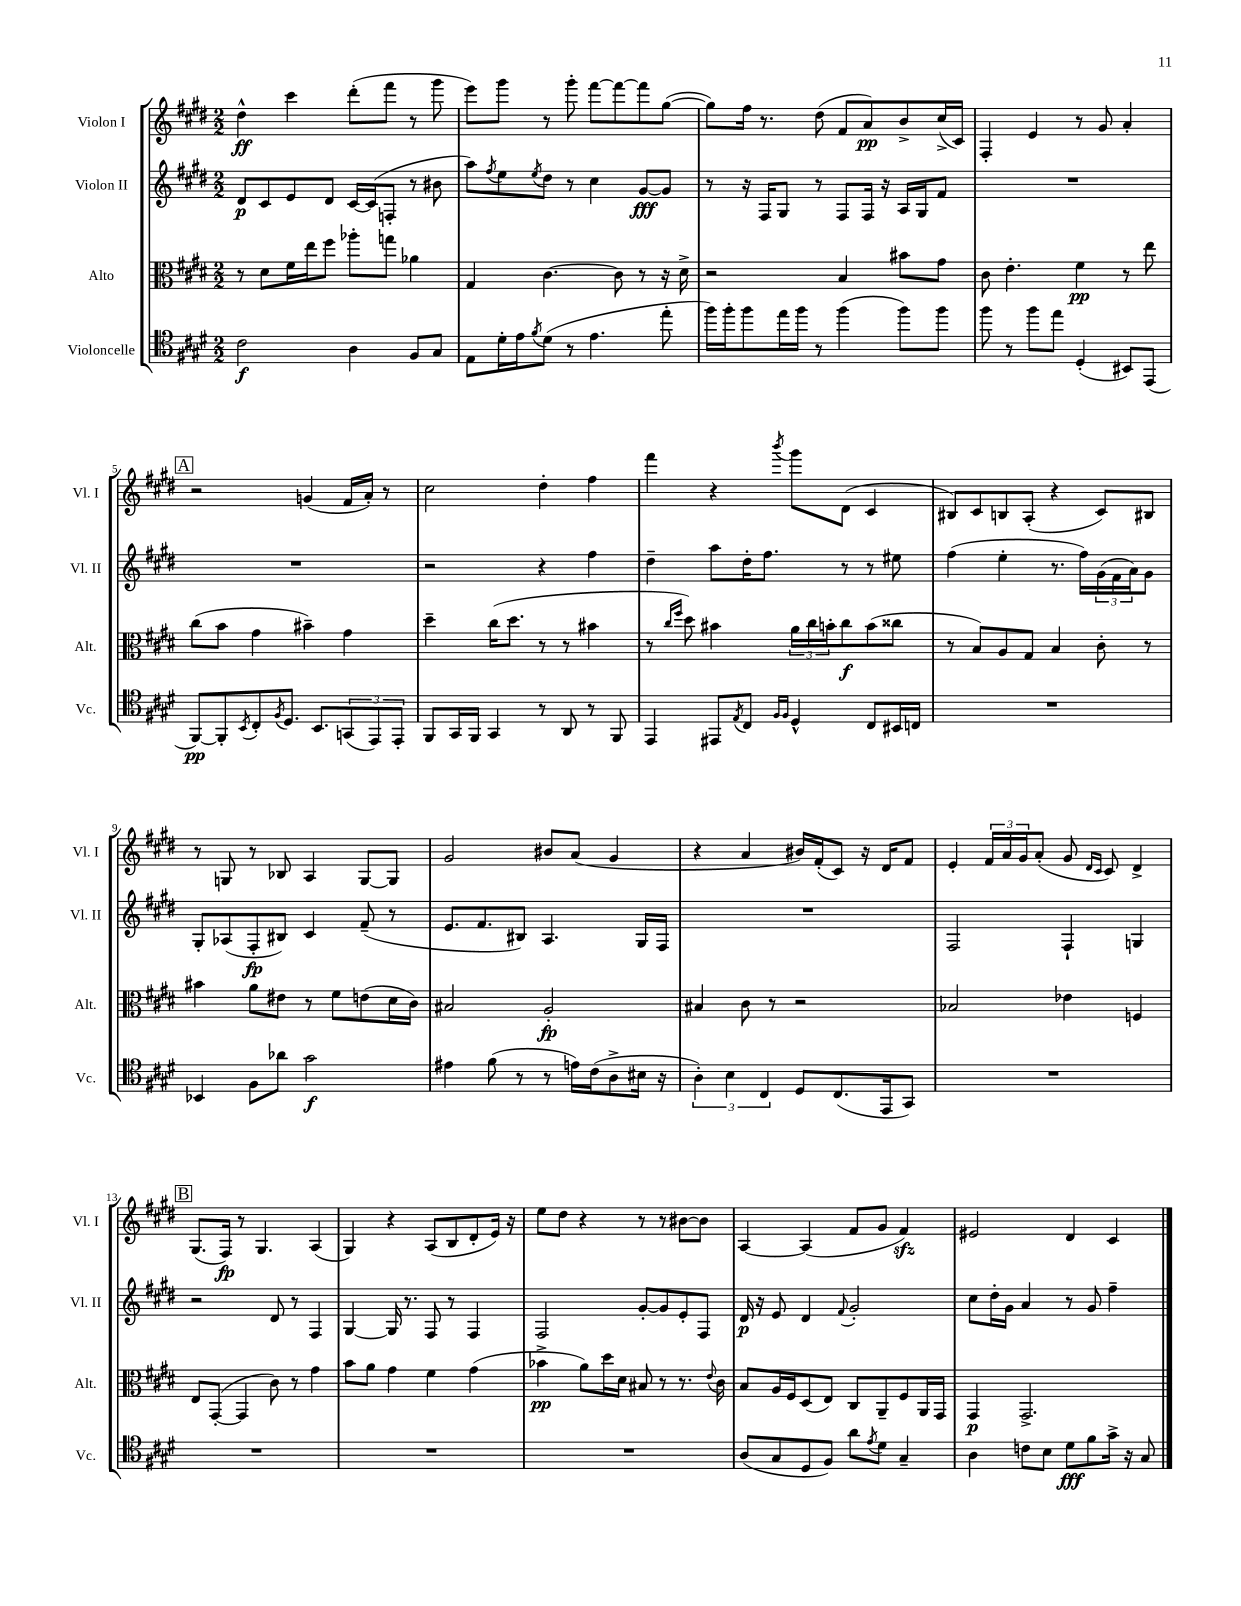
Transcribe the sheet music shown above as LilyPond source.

<<
\new StaffGroup <<
\new Staff = "s0" \with { instrumentName = "Violon I" shortInstrumentName = "Vl. I" } {
    \clef treble \key e \major \numericTimeSignature \time 2/2
    dis''4-^\ff cis'''4 dis'''8-.( fis'''8 r8 gis'''8 |
    e'''8) gis'''8 r8 gis'''8-. fis'''8~ fis'''8~ fis'''8 gis''8~( |
    gis''8) fis''16 r8. dis''8( fis'8 a'8\pp) b'8-> cis''16->( cis'16) |
    fis4-. e'4 r8 gis'8 a'4-. |
    \mark \markup { \box "A" } r2 g'4( fis'16 a'16-.) r8 |
    cis''2 dis''4-. fis''4 |
    fis'''4 r4 \acciaccatura { b'''8 } gis'''8 dis'8( cis'4 |
    bis8) cis'8 b8 a8-.( r4 cis'8) bis8 |
    r8 g8 r8 bes8 a4 g8~ g8 |
    gis'2 bis'8 a'8( gis'4 |
    r4 a'4 bis'16) fis'16-.( cis'8) r16 dis'16 fis'8 |
    e'4-. \tuplet 3/2 { fis'16 a'16 gis'16 } a'8-.( gis'8 \grace { dis'16 cis'16 } cis'8) dis'4-> |
    \mark \markup { \box "B" } gis8.( fis16\fp) r8 gis4. a4( |
    gis4) r4 a8( b8 dis'8-. e'16) r16 |
    e''8 dis''8 r4 r8 r8 bis'8~ bis'8 |
    a4~ a4( fis'8 gis'8 fis'4\sfz) |
    eis'2 dis'4 cis'4 \bar "|." |
}
\new Staff = "s1" \with { instrumentName = "Violon II" shortInstrumentName = "Vl. II" } {
    \clef treble \key e \major \numericTimeSignature \time 2/2
    dis'8\p cis'8 e'8 dis'8 cis'16~ cis'16( f8-. r8 bis'8 |
    a''8) \acciaccatura { fis''8 } e''8 \acciaccatura { e''8 } dis''8 r8 cis''4 gis'8~\fff gis'8 |
    r8 r16 fis16 gis8 r8 fis8 fis16 r16 a16 gis16 fis'8 |
    R1 |
    \mark \markup { \box "A" } R1 |
    r2 r4 fis''4 |
    dis''4-- a''8 dis''16-. fis''8. r8 r8 eis''8 |
    fis''4( e''4-. r8. fis''16) \tuplet 3/2 { gis'16( fis'16 a'16) } gis'8 |
    gis8-. aes8( fis8-.\fp bis8) cis'4 fis'8--( r8 |
    e'8. fis'8. bis8) a4. gis16 fis16 |
    R1 |
    fis2 fis4-! g4 |
    \mark \markup { \box "B" } r2 dis'8 r8 fis4 |
    gis4~ gis16 r8. fis8 r8 fis4 |
    fis2 gis'8~-. gis'8 e'8-. fis8 |
    dis'16\p r16 e'8 dis'4 \appoggiatura { fis'8 } gis'2-. |
    cis''8 dis''16-. gis'16 a'4 r8 gis'8 fis''4-- \bar "|." |
}
\new Staff = "s2" \with { instrumentName = "Alto" shortInstrumentName = "Alt." } {
    \clef alto \key e \major \numericTimeSignature \time 2/2
    r8 dis'8 fis'16 e''16 fis''8 aes''8-. g''8 aes'4 |
    gis4 cis'4.~ cis'8 r8 r16 dis'16-> |
    r2 b4 bis'8 gis'8 |
    cis'8 e'4.-. fis'4\pp r8 e''8 |
    \mark \markup { \box "A" } cis''8( b'8 gis'4 bis'4--) gis'4 |
    dis''4-- cis''16( dis''8. r8 r8 bis'4 |
    r8 \grace { cis''16 fis''16 } dis''8) bis'4 \tuplet 3/2 { a'16 cis''16 b'16-. } cis''8\f b'8( cisis''8 |
    r8 b8) a8 gis8 b4 cis'8-. r8 |
    bis'4 a'8 eis'8 r8 fis'8 e'8( dis'16 cis'16) |
    bis2 a2-.\fp |
    bis4 cis'8 r8 r2 |
    bes2 ees'4 f4 |
    \mark \markup { \box "B" } e8 gis,8~-.( gis,4 cis'8) r8 gis'4 |
    b'8 a'8 gis'4 fis'4 gis'4( |
    bes'4->\pp a'8) dis''16 dis'16 bis8 r8 r8. \appoggiatura { e'8 } cis'16 |
    b8 a16 fis16 dis8( e8) cis8 a,8-- fis8 a,16 gis,16 |
    gis,4\p gis,2.-> \bar "|." |
}
\new Staff = "s3" \with { instrumentName = "Violoncelle" shortInstrumentName = "Vc." } {
    \clef tenor \key e \major \numericTimeSignature \time 2/2
    cis'2\f a4 fis8 gis8 |
    e8 dis'16-. e'16 \acciaccatura { fis'8 } dis'8( r8 e'4. e''8-. |
    fis''16) fis''16-. fis''8 e''16 fis''16 r8 fis''4( fis''8) fis''8 |
    fis''8 r8 fis''8 e''8 dis4-.( bis,8) e,8( |
    \mark \markup { \box "A" } fis,8~\pp) fis,8-. \acciaccatura { b,8 } cis8-. \acciaccatura { fis8 } dis8. b,8. \tuplet 3/2 { g,8( e,8) e,8-. } |
    fis,8 gis,16 fis,16 gis,4 r8 a,8 r8 fis,8 |
    e,4 eis,8 \acciaccatura { e8 } cis8 \grace { fis16 fis16 } dis4-^ cis8 bis,16 c16 |
    R1 |
    bes,4 fis8 aes'8 gis'2\f |
    eis'4 fis'8( r8 r8 e'16) cis'16( a8-> bis16 r16 |
    \tuplet 3/2 { a4-.) b4 cis4 } dis8 cis8.( e,16 gis,8) |
    R1 |
    \mark \markup { \box "B" } R1 |
    R1 |
    R1 |
    a8( gis8 dis8 fis8) a'8 \acciaccatura { e'8 } dis'8 gis4-- |
    a4 c'8 b8 dis'8\fff fis'8 gis'16-> r16 gis8 \bar "|." |
}
>>
>>
